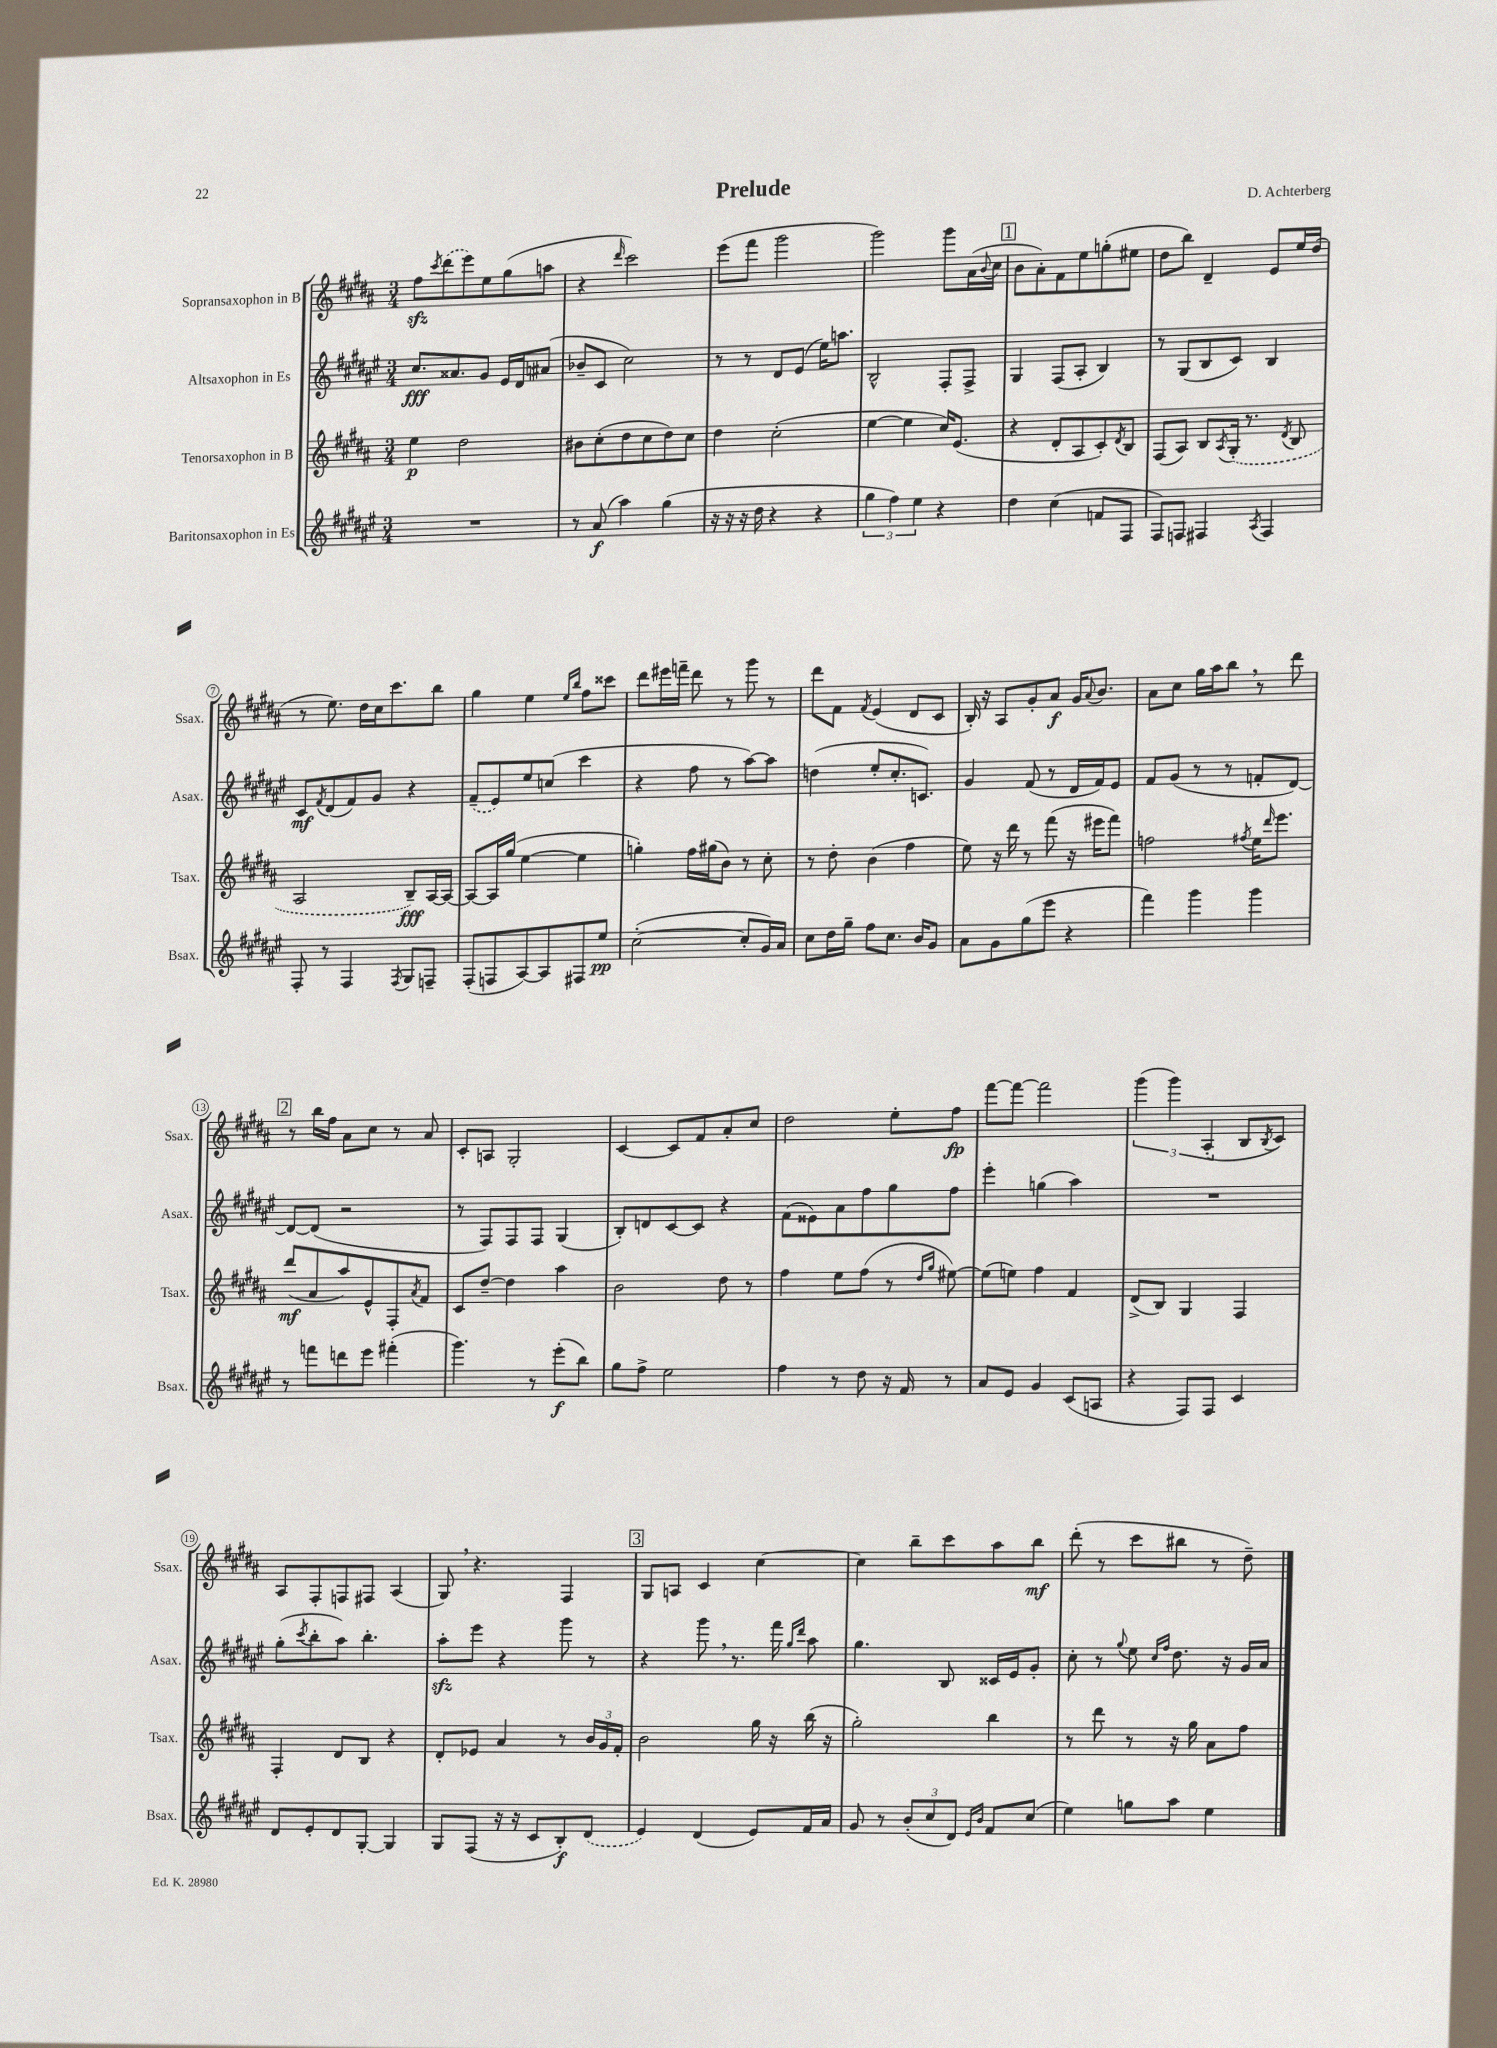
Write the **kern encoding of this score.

**kern	**kern	**kern	**kern
*staff4	*staff3	*staff2	*staff1
*clefG2	*clefG2	*clefG2	*clefG2
*k[f#c#g#d#a#e#]	*k[f#c#g#d#a#]	*k[f#c#g#d#a#e#]	*k[f#c#g#d#a#]
*M3/4	*M3/4	*M3/4	*M3/4
2.r	4ee\	8.cc#/L	8ff#\L
.	.	.	8qccc#/
.	.	.	(8ddd#\
.	.	8.a##/	.
.	2dd#\	.	8eee\)
.	.	8g#/J	8ee\
.	.	16e#/LL	(8gg#\
.	.	16d#/J	.
.	.	(8a#/J	8aa\J
=	=	=	=
8r	8b#\L	8b-~/L	4r
(8a#/	(8cc#'\	8c#/J	.
.	.	.	16qqddd#/
4aa#\)	8dd#\	2cc#\)	2ccc#\)
.	8cc#\	.	.
(4gg#\	8dd#\)	.	.
.	8cc#\J	.	.
=	=	=	=
16r	4dd#\	8r	(8eee\L
16r	.	.	.
16r	.	8r	8fff#\J
16dd#\	.	.	.
4r	(2cc#'\	8d#/L	2ggg#\
.	.	(8e#/J	.
4r	.	16ee#\LK)	.
.	.	8.aa\J	.
=	=	=	=
6gg#\	[4ee\	2B^^/	2ggg#\)
6ff#\)	.	.	.
.	4ee\]	.	.
6ee#\	.	.	.
4r	16cc#/LK)	8F#'/L	8ggg#\L
.	(8.e/J	.	.
.	.	8F#^/J	(16a#\L
.	.	.	8qqb/
.	.	.	16cc#\JJ
=	=	=	=
4dd#\	4r	4G#/	8b\L
.	.	.	8a#'\)
(4cc#\	8d#'/L	(8F#/L	8f#\
.	8A#/	8A#'/J	8ee\
8f/L	8c#'/)	4B/)	(8gg'\
.	8qd#/	.	.
8F#/J	8B/J	.	8ee#\J
=	=	=	=
8F#/L)	(8F#/L	8r	8dd#\L
8F/J	8A#/J)	(8G#/L	8bb\J)
4F#/	8B/L	8B/	4d#~/
.	8qA#/	.	.
.	(16G#'/Jk	8c#/J)	.
.	8.r	.	.
8qA#/	.	.	.
4F#/	.	4B/	8e/L
.	8qd#/	.	.
.	8B/	.	16ee/L
.	.	.	(16dd#/JJ
=	=	=	=
8F#'/	2A#/	8c#/L	8r
.	.	8qf#/	.
8r	.	(8d#/	8.ee\)
4F#/	.	8f#/)	.
.	.	.	16dd#\LL
.	.	8g#/J	16cc#\J
.	.	.	8.ccc#\
8qF#/	.	.	.
8G#/L	8B~/L)	4r	.
8F~/J	[16A#/L	.	8bb\J
.	16A#/_JJ	.	.
=	=	=	=
(8F#'/L	8A#/_L	(8f#~/L	4gg#\
8F/	16A#/]L	8e#/)	.
.	(16gg#/JJ	.	.
[8A#/)	[4ee\	8ee#/	4ee\
8A#/]	.	(8cc/J	.
.	.	.	16qqee/LL
.	.	.	16qqbb/JJ
8F#/	4ee\]	4ccc#\	8ff#\L
8ee#/J	.	.	8ccc##\J
=	=	=	=
([2cc#'\	4gg'\)	4r	8ddd#\L
.	.	.	16eee#\L
.	.	.	16fff~\JJ
.	16ff#\LL	8ff#\	8ddd#\
.	(16gg#\J	.	.
.	8b\J)	8r	8r
8cc#'/]L	8r	[8aa#\L)	8ggg#\
16g#/L)	8cc#'\	8aa#\]J	8r
16a#/JJ	.	.	.
=	=	=	=
8cc#\L	8r	(4dd\	8ddd#\L
16dd#\L	8dd#'\	.	8f#\J
16gg#~\JJ	.	.	.
.	.	.	8qf#/
8ff#\L	(4b\	8ee#'/L	(4e/
8.cc#\J	.	8.cc#'/	.
.	4ff#\	.	8d#/L
16b/LK	.	8.c/J)	.
8g#/J	.	.	8c#/J
=	=	=	=
8a#\L	8ee\)	4g#/	16B'/)
.	.	.	16r
8g#\	16r	.	8A#/L
.	16ddd#\	.	.
(8gg#\	8r	(8f#/	8g#'/
8eee#\J	(8fff#\	8r	8a#/J
4r	16r	16d#/LL	16g#/LK
.	.	.	8qqa#/
.	16eee#\LK	16f#/J)	8.b/J
.	8fff#\J)	8e#/J	.
=	=	=	=
4fff#\)	2ff\	8f#/L	8a#\L
.	.	(8g#/J	8cc#\J
4ggg#\	.	8r	16gg#\LL
.	.	.	16aa#\J
.	.	8r	8bb\J
.	8qff#/	.	.
4ggg#\	16ee\LK	8f'/L	8r
.	16qqddd#/	.	.
.	8.eee\J	.	.
.	.	[8d#/J)	8ddd#\
=	=	=	=
8r	(8ddd#/L	8d#/_L	8r
8fff\L	8a#/	(8d#/]J	16bb\LL
.	.	.	16ff#\JJ
8ddd\	8aa#/)	2r	8a#\L
8eee#\J	8e^^/	.	8cc#\J
(4fff#'\	8F#'/	.	8r
.	8qa#/	.	.
.	8f#/J	.	8a#/
=	=	=	=
4.ggg#\)	8c#/L	8r	8c#'/L
.	[8dd#~/J	8F#/L)	8A/J
.	4dd#\]	8F#/	2G#'/
8r	.	8F#/J	.
(8eee#'\L	4aa#\	(4G#/	.
8bb\J)	.	.	.
=	=	=	=
8gg#\L	2b\	8B'/L)	[4c#/
8ff#^\J	.	8d/	.
2ee#\	.	[8c#/	8c#/]L
.	.	8c#/]J	8f#/
.	8dd#\	4r	8a#'/
.	8r	.	8cc#/J
=	=	=	=
4ff#\	4ff#\	(8f#\L	2dd#\
.	.	8e##\)	.
8r	8ee\L	8a#\	.
8dd#\	(8ff#\J	8ff#\	.
16r	8r	8gg#\	8ee'\L
16f#/	.	.	.
.	16qqdd#/LL	.	.
.	16qqgg#/JJ	.	.
8r	[8ee#\)	8ff#\J	8ff#\J
=	=	=	=
8a#/L	(8ee#\]L	4eee#'\	[8fff#\L
8e#/J	8ee\J)	.	8fff#\_J
4g#/	4ff#\	(4gg\	2fff#\]
(8c#/L	4f#/	4aa#\)	.
8A/J	.	.	.
=	=	=	=
4r	(8d#^/L	2.r	(6ggg#\
.	8B/J)	.	.
.	.	.	6ggg#\)
8F#/L)	4G#/	.	.
.	.	.	(6A#'/
8F#/J	.	.	.
4c#/	4F#/	.	8B/L
.	.	.	8qB/
.	.	.	8c#/J)
=	=	=	=
8d#/L	4F#'/	(8gg#'\L	8A#/L
.	.	8qccc#/	.
8e#'/	.	8bb'\	8F#'/
8d#/	8d#/L	8aa#\J)	8F/
[8G#'/J	8B/J	4.bb'\	8F#/J
4G#/]	4r	.	(4A#/
=	=	=	=
8G#/L	8d#'/L	8aa#'\L	8G#/)
(8F#/J	8e-/J	8eee#\J	4.r
16r	4a#/	4r	.
16r	.	.	.
8c#/L	.	.	.
8B'/)	8r	8ggg#\	4F#/
(8d#/J	24b/LL	8r	.
.	24g#/	.	.
.	24f#'/JJ	.	.
=	=	=	=
4e#/)	2b\	4r	8G#/L
.	.	.	8A/J
(4d#/	.	8ggg#\	4c#/
.	.	8.r	.
8e#/L)	16gg#\	.	[4cc#\
.	16r	16fff#\	.
.	.	16qqgg#/LL	.
.	.	16qqddd#/JJ	.
16f#/L	(16bb\	8aa#\	.
16a#/JJ	16r	.	.
=	=	=	=
8g#/	2gg#'\)	4.gg#\	4cc#\]
8r	.	.	.
(12b'/L	.	.	8bb~\L
12cc#/	.	.	.
.	.	8B/	8ccc#\
12d#/J)	.	.	.
16qqe#/LL	.	.	.
16qqb/JJ	.	.	.
8f#/L	4bb\	16c##/LL	8aa#\
.	.	16e#/J	.
(8cc#/J	.	8g#'/J	8bb\J
=	=	=	=
4ee#\)	8r	8cc#'\	(8ddd#'\
.	8ddd#\	8r	8r
.	.	8qqgg#/	.
8gg\L	8r	8ee#\	8ccc#\L
.	.	16qqcc#/LL	.
.	.	16qqff#/JJ	.
8aa#\J	16r	8.dd#\	8bb#\J
.	16gg#\	.	.
4ee#\	8a#\L	.	8r
.	.	16r	.
.	8ff#\J	16g#/LL	8dd#~\)
.	.	16a#/JJ	.
==	==	==	==
*-	*-	*-	*-
